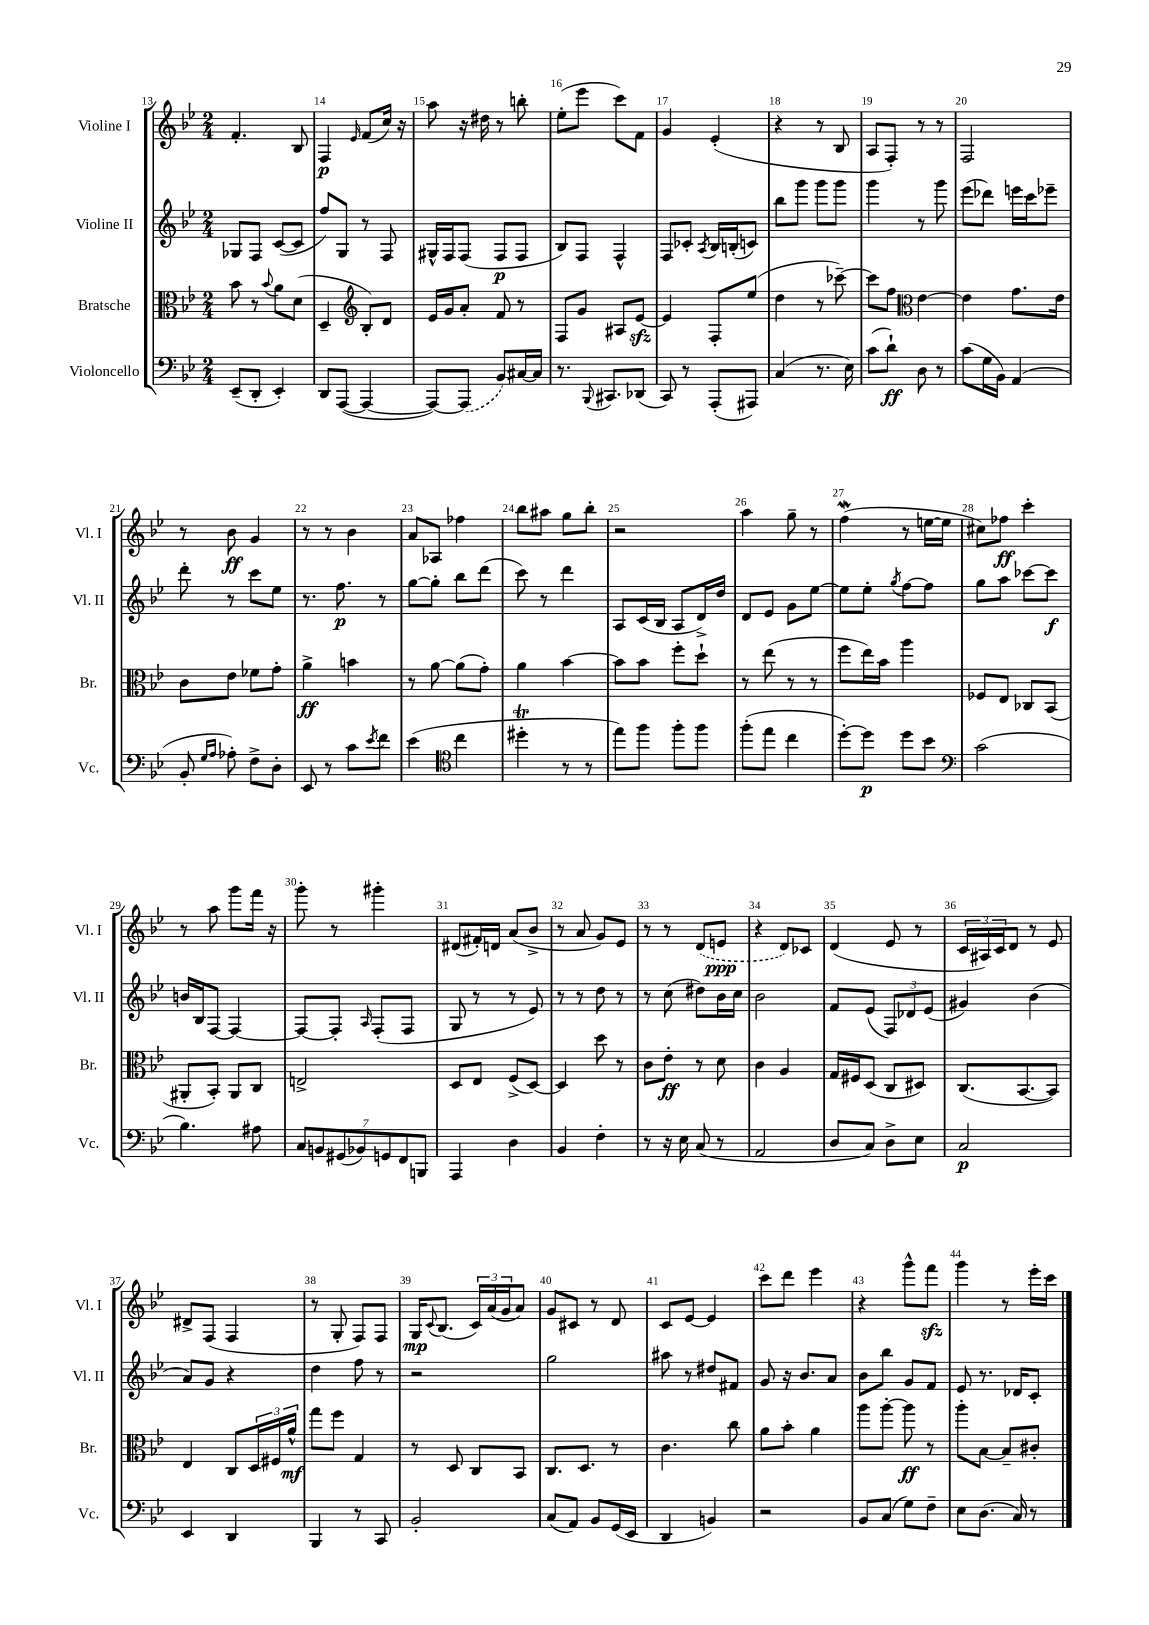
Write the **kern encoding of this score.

**kern	**kern	**kern	**kern
*staff4	*staff3	*staff2	*staff1
*clefF4	*clefC3	*clefG2	*clefG2
*k[b-e-]	*k[b-e-]	*k[b-e-]	*k[b-e-]
*M2/4	*M2/4	*M2/4	*M2/4
(8EE-~	8b-	8G-	4.f'
8DD'	8r	8F	.
.	8qqb-	.	.
4EE-')	8a	([8c	.
.	(8d	8c]	8B-
=	=	=	=
8DD	4D~	8ff)	4F
([8AAA	.	8G	.
*	*clefG2	*	*
.	.	.	16qqe-
4AAA_	8B-')	8r	(8f
.	8d	8F	16cc)
.	.	.	16r
=	=	=	=
8AAA_)	16e-	16G#^^	8aa
.	16g	16F	.
(8AAA]	8a'	(8F	16r
.	.	.	16dd#
8BB-)	8f	8F	8r
[16C#	8r	8F	8bb'
16C#]	.	.	.
=	=	=	=
8.r	8F	8B-)	(8ee-'
.	8g	8F	8eee-
8qqBBB-	.	.	.
8.CC#	.	.	.
.	8A#	4F^^	8ccc)
(8DD-	[8e-	.	8f
=	=	=	=
8CC)	4e-]	8F	4g
8r	.	8c-'	.
.	.	8qA	.
(8AAA'	8F'	16B-	(4e-'
.	.	(16B'	.
8AAA#)	(8ee-	8c)	.
=	=	=	=
(4C	4dd	8bb-	4r
.	.	8ggg	.
8.r	8r	8ggg	8r
.	[8ccc-~)	8ggg	8B-
16E-)	.	.	.
=	=	=	=
(8c	8ccc-]	4ggg	8A
8d`)	8ff	.	8F')
*	*clefC3	*	*
8D	[4e-	8r	8r
8r	.	8ggg	8r
=	=	=	=
(8c	4e-]	(8eee-	2F
16G	.	8ddd-)	.
16BB-)	.	.	.
(4AA	8.g	16eee	.
.	.	16ccc	.
.	.	8eee-~	.
.	16e-	.	.
=	=	=	=
8BB-'	8c	8ddd'	8r
16qqG	.	.	.
16qqA	.	.	.
8A-')	8e-	8r	8b-
8F^	8f-	8ccc	4g
8D'	8g'	8ee-	.
=	=	=	=
8EE-	4a^	8.r	8r
8r	.	.	8r
.	.	8.ff	.
8c	4b	.	4b-
8qe-	.	.	.
8f	.	8r	.
=	=	=	=
(4e-	8r	[8gg	8a
.	[8a	8gg']	8A-
*clefC4	*	*	*
4cc	(8a]	8bb-	4ff-
.	8g')	(8ddd	.
=	=	=	=
4dd#'	4a	8ccc)	8bb-
.	.	8r	8aa#
8r	[4b-	4ddd	8gg
8r	.	.	8bb-'
=	=	=	=
8ee-)	8b-]	8A	2r
8ff	8b-	(16c	.
.	.	16B-	.
8ff'	8ff'	8A	.
8ff	8dd`	16d^)	.
.	.	16dd	.
=	=	=	=
(8ff'	8r	8d	4aa
8ee-	(8ee-	8e-	.
4cc	8r	8g	8gg~
.	8r	[8ee-	8r
=	=	=	=
[8dd')	8ff	8ee-]	(4ff
8dd]	16ee-)	8ee-'	.
.	16b-	.	.
.	.	8qgg	.
8dd	4aa	[8ff	8r
8b-	.	8ff]	[16ee
.	.	.	16ee]
=	=	=	=
*clefF4	*	*	*
(2c	8F-	8gg	8cc#)
.	8E-	8aa	8ff-
.	8C-	[8ccc-	4ccc'
.	(8BB-	8ccc-]	.
=	=	=	=
4.B-)	8AA#'	16b	8r
.	.	16B-	.
.	8BB-')	[8F	8aa
.	8AA#	4F_	8ggg
8A#	8C	.	16fff
.	.	.	16r
=	=	=	=
14C	2E^	8F_	8ggg'
14BB	.	.	.
.	.	8F']	8r
(14GG#	.	.	.
14BB-)	.	.	.
.	.	16qqA	.
.	.	(8F'	4ggg#'
14GG	.	.	.
14FF	.	.	.
.	.	8F	.
14BBB	.	.	.
=	=	=	=
4AAA	8D	8G	(8d#
.	8E-	8r	16f#')
.	.	.	16d
4D	(8F^	8r	(8a
.	[8D)	8e-)	8b-^
=	=	=	=
4BB-	4D]	8r	8r
.	.	8r	8a
4F'	8dd	8dd	8g)
.	8r	8r	8e-
=	=	=	=
8r	8c	8r	8r
16r	8e-'	(8cc	8r
16E-	.	.	.
(8C	8r	8dd#)	(8d
8r	8d	16b-	8e
.	.	16cc	.
=	=	=	=
2AA	4c	2b-	4r
.	4A	.	8d)
.	.	.	8c-
=	=	=	=
8D	16G	8f	(4d
.	16F#	.	.
8C)	(8D	(8e-	.
8D^	8C	12F)	8e-
.	.	12d-	.
8E-	8D#)	.	8r
.	.	(12e-	.
=	=	=	=
2C	(8.C	4g#)	24c
.	.	.	24A#)
.	.	.	24c
.	.	.	8d
.	[8.BB-	.	.
.	.	(4b-	8r
.	8BB-])	.	8e-
=	=	=	=
4EE-	4E-	8a)	8d#^
.	.	8g	(8F
4DD	8C	4r	4F
.	24D	.	.
.	24F#	.	.
.	24a^^	.	.
=	=	=	=
4BBB-	8gg	4dd	8r
.	8ff	.	8G'
8r	4G	8ff	8F)
8CC	.	8r	8F
=	=	=	=
2BB-'	8r	2r	16G
.	.	.	8qqc
.	.	.	(8.B-
.	8D	.	.
.	8C	.	24c)
.	.	.	(24a
.	.	.	24g
.	8BB-	.	8a)
=	=	=	=
(8C	8.C	2gg	8g
8AA)	.	.	8c#
.	8.D	.	.
8BB-	.	.	8r
(16GG	8r	.	8d
16EE-	.	.	.
=	=	=	=
4DD	4.c	8aa#	8c
.	.	8r	[8e-
4BB)	.	8dd#	4e-]
.	8cc	8f#	.
=	=	=	=
2r	8a	8g	8ccc
.	8b-'	16r	8ddd
.	.	8.b-	.
.	4a	.	4eee-
.	.	8a	.
=	=	=	=
8BB-	8aa	8b-	4r
(8C	[8aa'	8bb-	.
8G)	8aa]	8g	8ggg^^
8F~	8r	8f	8fff
=	=	=	=
8E-	8aa'	8e-	4ggg
(8.D	[8B-	8.r	.
.	8B-~]	.	8r
16C)	.	16d-	.
8r	8c#'	8c'	16eee-'
.	.	.	16ccc
==	==	==	==
*-	*-	*-	*-
